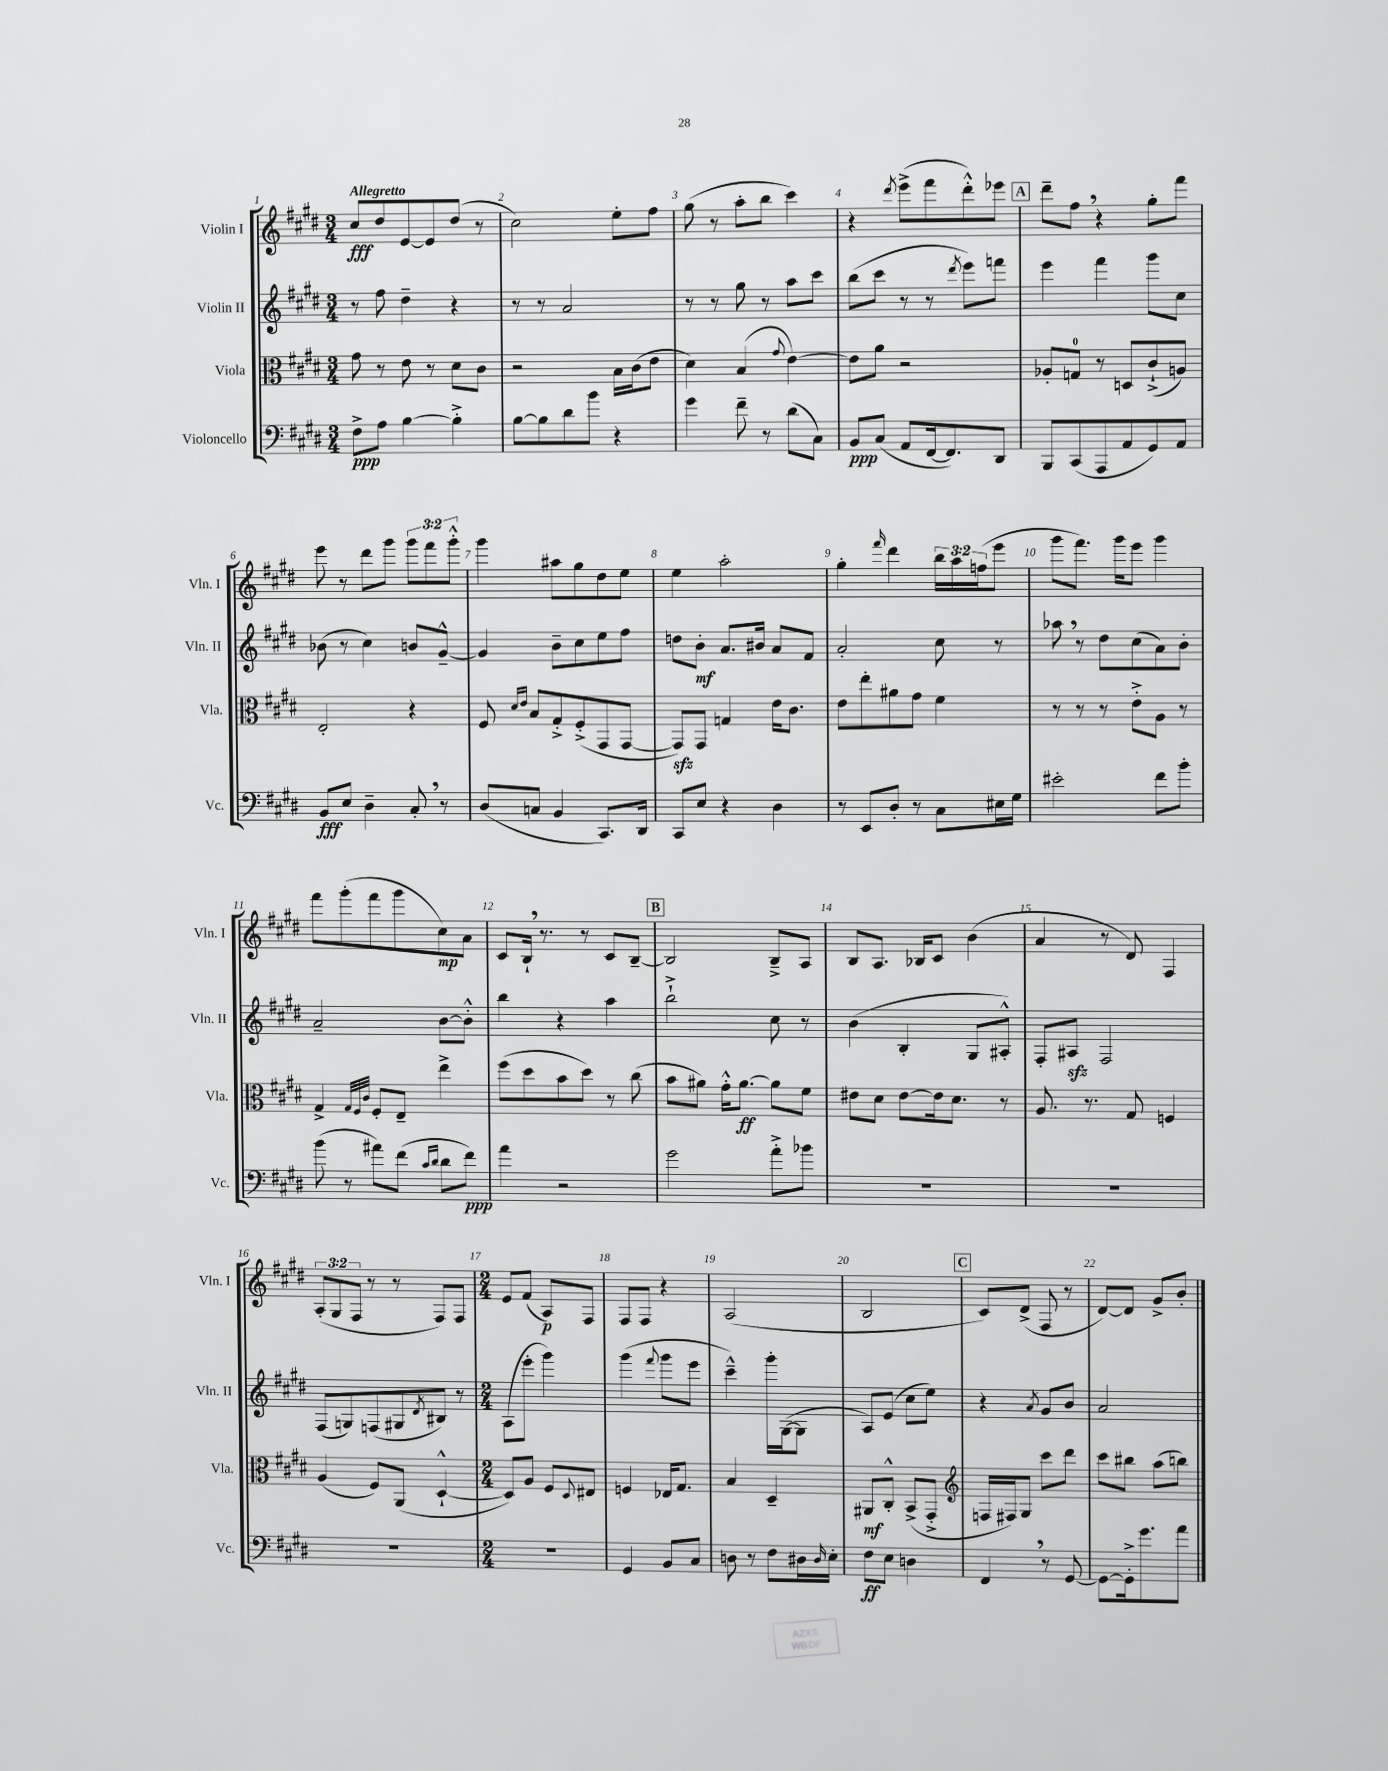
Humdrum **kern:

**kern	**dynam	**kern	**dynam	**kern	**dynam	**kern	**dynam
*part4	*part4	*part3	*part3	*part2	*part2	*part1	*part1
*staff4	*staff4	*staff3	*staff3	*staff2	*staff2	*staff1	*staff1
*I"Violoncello	*	*I"Viola	*	*I"Violin II	*	*I"Violin I	*
*I'Vc.	*	*I'Vla.	*	*I'Vln. II	*	*I'Vln. I	*
*clefF4	*	*clefC3	*	*clefG2	*	*clefG2	*
*k[f#c#g#d#]	*	*k[f#c#g#d#]	*	*k[f#c#g#d#]	*	*k[f#c#g#d#]	*
*M3/4	*	*M3/4	*	*M3/4	*	*M3/4	*
=1	=1	=1	=1	=1	=1	=1	=1
!	!	!	!	!	!	!LO:TX:a:B:t=Allegretto	!
8F#^\L	ppp	8g#\	.	8r	.	8cc#/L	fff
8A\J	.	8r	.	8ff#\	.	8dd#/	.
[4B\	.	8e\	.	4dd#~\	.	[8e/	.
.	.	8r	.	.	.	8e/]	.
4B'^\]	.	8d#\L	.	4r	.	(8dd#/J	.
.	.	8c#\J	.	.	.	8r	.
=2	=2	=2	=2	=2	=2	=2	=2
[8B\L	.	2r	.	8r	.	2cc#\)	.
8B\]	.	.	.	8r	.	.	.
8d#\	.	.	.	2a/	.	.	.
8b\J	.	.	.	.	.	.	.
4r	.	16B\LL	.	.	.	8ee'\L	.
.	.	(16c#\J	.	.	.	.	.
.	.	8e\J	.	.	.	8ff#\J	.
=3	=3	=3	=3	=3	=3	=3	=3
4g#\	.	4d#\)	.	8r	.	(8gg#\	.
.	.	.	.	8r	.	8r	.
8f#~\	.	(4B/	.	8gg#\	.	8aa'\L	.
8r	.	.	.	8r	.	8bb\J	.
.	.	8qqg#/	.	.	.	.	.
(8d#\L	.	[4e\)	.	8aa\L	.	4ccc#\)	.
8C#\J)	.	.	.	8ccc#\J	.	.	.
=4	=4	=4	=4	=4	=4	=4	=4
8BB/L	ppp	8e\L]	.	(8bb\L	.	4r	.
(8C#/J	.	8a\J	.	8ccc#\J	.	.	.
.	.	.	.	.	.	8qddd#/	.
8AA/L	.	2r	.	8r	.	(8eee^\L	.
[16FF#/k	.	.	.	8r	.	8fff#\	.
8.FF#/])	.	.	.	.	.	.	.
.	.	.	.	8qddd#/	.	.	.
.	.	.	.	8eee\L)	.	8ddd#'^^\)	.
8DD#/J	.	.	.	8fffn\J	.	8eee-X\J	.
!!LO:REH:place=s1:t=A
=5	=5	=5	=5	=5	=5	=5	=5
8BBB/L	.	8A-X'/L	.	4eee\	.	8ddd#~\L	.
(8CC#/	.	8Gn/J	.	.	.	8ff#,\J	.
8AAA/	.	8r	.	4fff#\	.	4r	.
8AA/	.	8Dn/L	.	.	.	.	.
8GG#/)	.	(8c#`^/	.	8ggg#\L	.	8gg#'\L	.
8AA/J	.	8An/J)	.	8cc#\J	.	8fff#\J	.
!!LO:LB:g=z
=6	=6	=6	=6	=6	=6	=6	=6
8BB/L	fff	2E'/	.	(8b-X\	.	8eee\	.
8E/J	.	.	.	8r	.	8r	.
4D#~\	.	.	.	4cc#\)	.	8ddd#\L	.
.	.	.	.	.	.	8ggg#\J	.
8C#',/	.	4r	.	8bn/L	.	12ggg#\L	.
.	.	.	.	.	.	12fff#\	.
8r	.	.	.	[8g#~^^/J	.	.	.
.	.	.	.	.	.	12ggg#'^^\J	.
=7	=7	=7	=7	=7	=7	=7	=7
(8D#/L	.	8F#/	.	4g#/]	.	4ggg#\	.
.	.	16qqd#/LL	.	.	.	.	.
.	.	16qqe/JJ	.	.	.	.	.
8Cn/J	.	8B/L	.	.	.	.	.
4BB/	.	8G#'^/	.	8b~\L	.	8aa#X\L	.
.	.	(8F#'^/	.	8cc#\	.	8gg#\	.
8.CC#/L)	.	8GG#/	.	8ee\	.	8dd#\	.
.	.	[8GG#/J	.	8ff#\J	.	8ee\J	.
16DD#/Jk	.	.	.	.	.	.	.
=8	=8	=8	=8	=8	=8	=8	=8
8CC#/L	.	8GG#zz/L])	.	8ddn\L	.	4ee\	.
8E/J	.	8GG#/J	.	8b'\J	mf	.	.
4r	.	4Gn/	.	8.a/L	.	2aa'\	.
.	.	.	.	16b#X/Jk	.	.	.
4D#\	.	16e\KL	.	8a/L	.	.	.
.	.	8.c#\J	.	.	.	.	.
.	.	.	.	8f#/J	.	.	.
=9	=9	=9	=9	=9	=9	=9	=9
8r	.	8e\L	.	2a'/	.	4gg#'\	.
8EE/L	.	8ee'\	.	.	.	.	.
.	.	.	.	.	.	16qqfff#/	.
8D#'/J	.	8a#X\	.	.	.	4ddd#\	.
8r	.	8g#\J	.	.	.	.	.
8C#\L	.	4f#\	.	8cc#\	.	24bb\LL	.
.	.	.	.	.	.	24aa\	.
.	.	.	.	.	.	(24ffn\J	.
16E#X\L	.	.	.	8r	.	8eee\J	.
16G#\JJ	.	.	.	.	.	.	.
=10	=10	=10	=10	=10	=10	=10	=10
2e#X'\	.	8r	.	8aa-X,\	.	8ggg#\L	.
.	.	8r	.	8r	.	8.fff#\J)	.
.	.	8r	.	8dd#\L	.	.	.
.	.	.	.	.	.	16ggg#\KL	.
.	.	8e'^\L	.	(8cc#\	.	8eee\J	.
8f#\L	.	8A\J	.	8a\)	.	4ggg#\	.
8b'\J	.	8r	.	8b'\J	.	.	.
!!LO:LB:g=z
=11	=11	=11	=11	=11	=11	=11	=11
(8b\	.	4G#^/	.	2a~/	.	8fff#\L	.
8r	.	.	.	.	.	(8ggg#'\	.
.	.	32qqG#/LLL	.	.	.	.	.
.	.	32qqF#/	.	.	.	.	.
.	.	32qqc#/JJJ	.	.	.	.	.
8a#X\L)	.	8F#'/L	.	.	.	8fff#\	.
(8f#\J	.	8E~/J	.	.	.	8ggg#\	.
16qqc#/LL	.	.	.	.	.	.	.
16qqd#/JJ	.	.	.	.	.	.	.
8d#\L	.	4ee^\	.	[8b\L	.	8cc#\)	mp
8f#\J)	ppp	.	.	8b'^^\J]	.	8a\J	.
=12	=12	=12	=12	=12	=12	=12	=12
4a\	.	(8ff#\L	.	4bb\	.	8c#/L	.
.	.	8dd#\	.	.	.	16B`,/Jk	.
.	.	.	.	.	.	8.r	.
2r	.	8b\	.	4r	.	.	.
.	.	8dd#\J)	.	.	.	8r	.
.	.	8r	.	4aa\	.	8c#/L	.
.	.	(8cc#\	.	.	.	[8B~/J	.
!!LO:REH:place=s1:t=B
=13	=13	=13	=13	=13	=13	=13	=13
2g#\	.	8b\L	.	2bb`^\	.	2B/]	.
.	.	8a#X\J)	.	.	.	.	.
.	.	16g#'^^\KL	.	.	.	.	.
.	.	[8.a#\J	ff	.	.	.	.
8a'^\L	.	8a#\L]	.	8cc#\	.	8B~^/L	.
8b-X\J	.	8f#\J	.	8r	.	8A/J	.
=14	=14	=14	=14	=14	=14	=14	=14
2.r	.	8e#X\L	.	(4b\	.	8B/L	.
.	.	8d#\J	.	.	.	8.A/J	.
.	.	[8e#\L	.	4B'/	.	.	.
.	.	.	.	.	.	16B-X/KL	.
.	.	16e#\k]	.	.	.	8c#/J	.
.	.	8.d#\J	.	.	.	.	.
.	.	.	.	8G#/L	.	(4b\	.
.	.	8r	.	8A#X'^^/J)	.	.	.
=15	=15	=15	=15	=15	=15	=15	=15
2.r	.	8.A/	.	8F#'/L	.	4a/	.
.	.	.	.	8A#Xzz/J	.	.	.
.	.	8.r	.	.	.	.	.
.	.	.	.	2F#/	.	8r	.
.	.	8G#/	.	.	.	8d#/)	.
.	.	4Fn/	.	.	.	4F#/	.
!!LO:LB:g=z
=16	=16	=16	=16	=16	=16	=16	=16
2.r	.	(4A/	.	(8F#/L	.	(12A'/L	.
.	.	.	.	.	.	12G#/	.
.	.	.	.	8Gn/)	.	.	.
.	.	.	.	.	.	12F#/J	.
.	.	8F#/L)	.	(8Fn/	.	8r	.
.	.	(8AA/J	.	8G#X/	.	8r	.
.	.	.	.	8qd#/	.	.	.
.	.	[4D#`^^/	.	8B#X/J)	.	8F#/L)	.
.	.	.	.	8r	.	8F#/J	.
=17	=17	=17	=17	=17	=17	=17	=17
*M2/4	*	*M2/4	*	*M2/4	*	*M2/4	*
2r	.	8D#/L])	.	(8A\L	.	8e/L	.
.	.	8A/J	.	8eee'\J	.	(8f#/J	.
.	.	8F#/L	.	4ggg#\)	.	8A/L)	p
.	.	8qqD#/	.	.	.	.	.
.	.	8E#X/J	.	.	.	8F#/J	.
=18	=18	=18	=18	=18	=18	=18	=18
4GG#/	.	4Fn/	.	(4ggg#\	.	8F#/L	.
.	.	.	.	.	.	8F#/J	.
.	.	.	.	8qqfff#/	.	.	.
8BB/L	.	16E-X/KL	.	8ggg#\L	.	4r	.
.	.	8.G#/J	.	.	.	.	.
8C#/J	.	.	.	8eee\J	.	.	.
=19	=19	=19	=19	=19	=19	=19	=19
8Dn\	.	4B/	.	4ccc#~^^\)	.	(2A/	.
8r	.	.	.	.	.	.	.
8F#\L	.	4D#~/	.	16ggg#'\LL	.	.	.
.	.	.	.	([16G#\J	.	.	.
16D#X\L	.	.	.	8G#\J]	.	.	.
16qqD#/	.	.	.	.	.	.	.
16E'\JJ	.	.	.	.	.	.	.
=20	=20	=20	=20	=20	=20	=20	=20
8F#\L	ff	8AA#X/L	mf	8A/L)	.	2B/	.
8E\J	.	8C#'^^/J	.	(8e/J	.	.	.
4Dn\	.	(8BB^/L	.	8cc#\L	.	.	.
.	.	8GG#'^/J	.	8ee\J)	.	.	.
!!LO:REH:place=s1:t=C
=21	=21	=21	=21	=21	=21	=21	=21
*	*	*clefG2	*	*	*	*	*
4FF#,/	.	16Fn/LL	.	4r	.	8c#/L)	.
.	.	16F#X/J)	.	.	.	.	.
.	.	8G#/J	.	.	.	(8d#^/J	.
.	.	.	.	8qa/	.	.	.
8r	.	8ccc#\L	.	8g#/L	.	8F#/	.
[8GG#/	.	8ddd#\J	.	8b/J	.	8r	.
=22	=22	=22	=22	=22	=22	=22	=22
8GG#\L_	.	8ccc#\L	.	2a/	.	[8d#/L)	.
16GG#'^\k]	.	8bb#X\J	.	.	.	8d#/J]	.
8.g#\	.	.	.	.	.	.	.
.	.	(8aa\L	.	.	.	8g#^/L	.
8a\J	.	8bbn\J)	.	.	.	8b'/J	.
==	==	==	==	==	==	==	==
*-	*-	*-	*-	*-	*-	*-	*-
